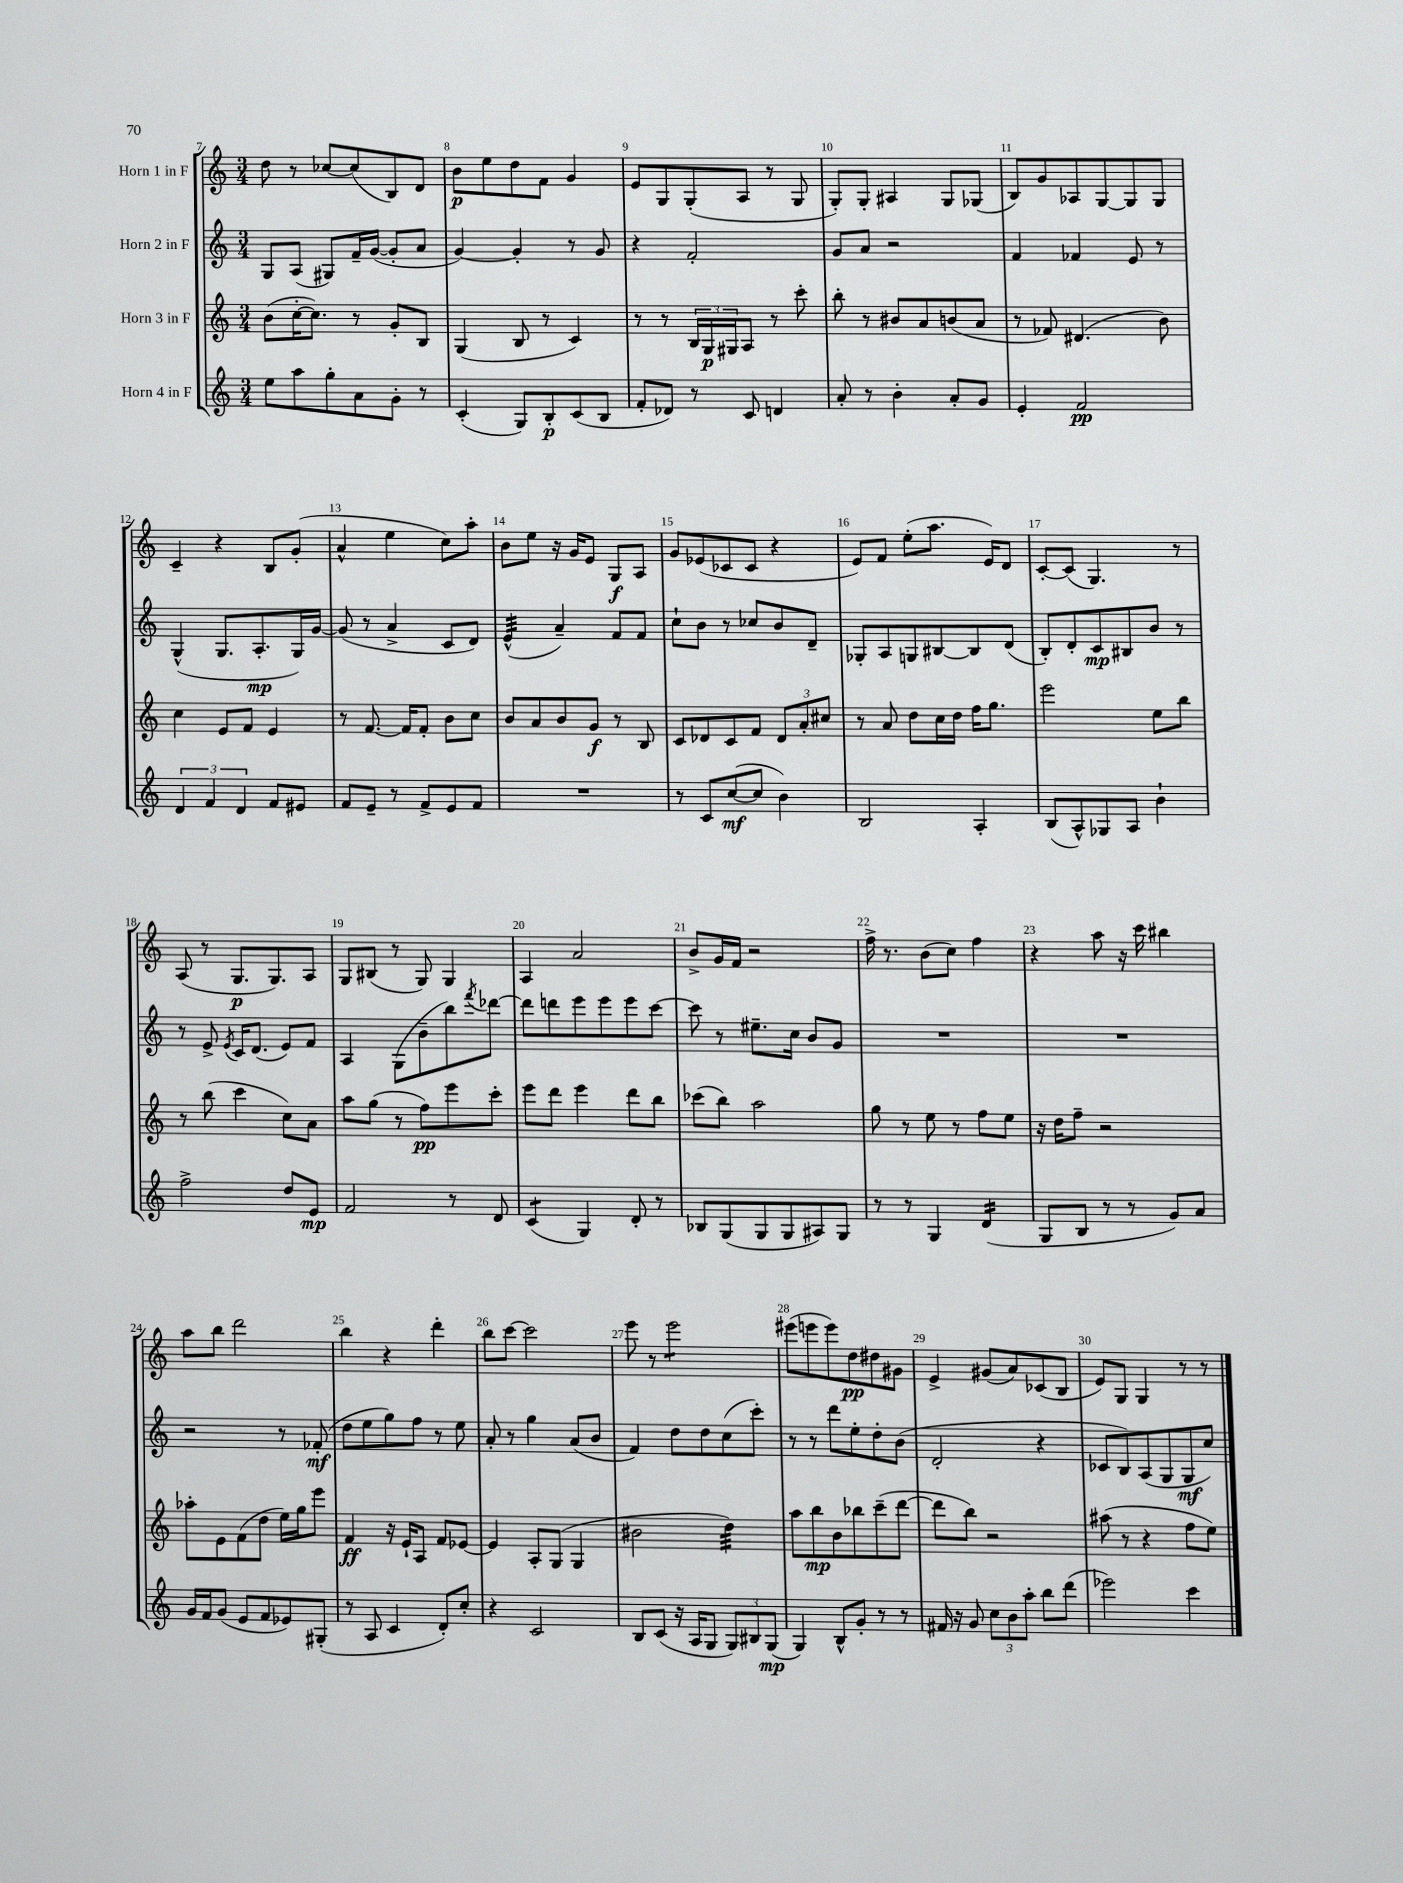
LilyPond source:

<<
\new StaffGroup <<
\new Staff = "s0" \with { instrumentName = "Horn 1 in F" } {
    \clef treble \key c \major \numericTimeSignature \time 3/4
    d''8 r8 ces''8~ ces''8( b8) d'8 |
    b'8\p e''8 d''8 f'8 g'4 |
    e'8 g8 g8-.( a8 r8 g8 |
    g8-.) g8-. ais4 g8 ges8( |
    b8) g'8 aes8 g8~ g8 g8 |
    c'4-- r4 b8 g'8-.( |
    a'4-^ e''4 c''8) a''8-. |
    b'8 e''8 r16 g'16 e'8 g8\f a8 |
    g'8 ees'8( ces'8 ces'8 r4 |
    e'8) f'8 e''8-.( a''8. e'16) d'8 |
    c'8~-. c'8( g4.) r8 |
    a8( r8 g8.\p g8.) a8 |
    g8 bis8( r8 g8) g4 |
    a4 a'2 |
    b'8-> g'16 f'16 r2 |
    f''16-> r8. b'8( c''8) f''4 |
    r4 a''8 r16 c'''16 bis''4 |
    a''8 b''8 d'''2 |
    b''4 r4 d'''4-. |
    b''8 c'''8~ c'''2 |
    e'''8 r8 e'''2:8 |
    eis'''8( e'''8 e'''8) d''8\pp dis''8 gis'8 |
    e'4-> gis'8( a'8) ces'8( b8 |
    e'8) g8 g4 r8 r8 \bar "|." |
}
\new Staff = "s1" \with { instrumentName = "Horn 2 in F" } {
    \clef treble \key c \major \numericTimeSignature \time 3/4
    g8 a8( gis8) f'16-- g'16~( g'8-. a'8 |
    g'4~) g'4-. r8 g'8 |
    r4 f'2-. |
    g'8 a'8 r2 |
    f'4 fes'4 e'8 r8 |
    g4-^( g8. a8.-.\mp g16) g'16~ |
    g'8( r8 a'4-> c'8 d'8) |
    e'4:32-^( a'4--) f'8 f'8 |
    c''8-! b'8 r8 ces''8 b'8 d'8-- |
    ges8-. a8 g8 bis8~ bis8 d'8( |
    b8-.) d'8-. c'8\mp bis8 b'8 r8 |
    r8 e'8-> \acciaccatura { e'8 } c'16 d'8.( e'8) f'8 |
    a4 g8( b'8-- b''8) \acciaccatura { f'''8 } des'''8~ |
    des'''8 d'''8 e'''8 e'''8 e'''8 c'''8~ |
    c'''8 r8 eis''8.-- c''16 b'8 g'8 |
    R2. |
    R2. |
    r2 r8 fes'8-.\mf( |
    d''8 e''8 g''8) f''8 r8 e''8 |
    a'8-. r8 g''4 a'8( b'8 |
    f'4) d''8 d''8 c''8( c'''8-.) |
    r8 r8 d'''8 e''8-. d''8-. b'8( |
    d'2-. r4 |
    ces'8 b8) a8( g8 g8\mf c''8) \bar "|." |
}
\new Staff = "s2" \with { instrumentName = "Horn 3 in F" } {
    \clef treble \key c \major \numericTimeSignature \time 3/4
    b'8( c''16~-. c''8.) r8 g'8-. b8 |
    g4( b8 r8 c'4) |
    r8 r8 \tuplet 3/2 { b16 g16\p gis16 } a8 r8 c'''8-. |
    b''8-. r8 bis'8 a'8 b'8( a'8 |
    r8 fes'8) dis'4.( b'8) |
    c''4 e'8 f'8 e'4 |
    r8 f'8.~ f'16 f'8-. b'8 c''8 |
    b'8 a'8 b'8 g'8\f r8 b8 |
    c'8 des'8 c'8 f'8 \tuplet 3/2 { des'8 a'8-. cis''8 } |
    r8 a'8 d''8 c''16 d''16 f''16 g''8. |
    e'''2 e''8 b''8 |
    r8 b''8( c'''4 c''8) a'8 |
    a''8 g''8( r8 f''8\pp) e'''8 c'''8-. |
    e'''8 d'''8 e'''4 d'''8 b''8 |
    ces'''8( b''8) a''2 |
    g''8 r8 e''8 r8 f''8 e''8 |
    r16 d''16 f''8-- r2 |
    aes''8-. e'8 f'8( d''8 e''16) g''16 e'''8 |
    f'4\ff r16 e'16-! a8 f'8 ees'8~ |
    ees'4 a8-. g8( g4 |
    bis'2 d''4:32) |
    a''8 b''8\mp b'8 bes''8 c'''8--( d'''8~ |
    d'''8 b''8) r2 |
    ais''8( r8 r4 f''8 e''8) \bar "|." |
}
\new Staff = "s3" \with { instrumentName = "Horn 4 in F" } {
    \clef treble \key c \major \numericTimeSignature \time 3/4
    e''8 a''8 g''8-. a'8 g'8-. r8 |
    c'4-.( g8) b8-.\p c'8( b8 |
    f'8-. des'8) r8 c'8 d'4 |
    a'8-. r8 b'4-. a'8-. g'8 |
    e'4-. f'2\pp |
    \tuplet 3/2 { d'4 f'4 d'4 } f'8 eis'8 |
    f'8 e'8-- r8 f'8-> e'8 f'8 |
    R2. |
    r8 c'8 c''8~\mf( c''8 b'4) |
    b2 a4-. |
    b8( a8-^) ges8 a8 b'4-! |
    f''2-> d''8 e'8\mp |
    f'2 r8 d'8 |
    c'4:8( g4) d'8-. r8 |
    bes8 g8( g8 g8 ais8) g8 |
    r8 r8 g4 d'4:16( |
    g8 b8 r8 r8 g'8) a'8 |
    g'16 f'16 g'8( e'8 f'8 ees'8) gis8-.( |
    r8 a8 c'4 d'8-.) c''8-. |
    r4 c'2 |
    b8 c'8( r16 a16 g8 \tuplet 3/2 { g8) bis8 g8\mp( } |
    g4) b8-^ g'8-. r8 r8 |
    fis'16 r16 g'8 \tuplet 3/2 { c''8 b'8 a''8-. } b''8 d'''8( |
    ees'''2) c'''4 \bar "|." |
}
>>
>>
\layout { \context { \Score currentBarNumber = #7 \override BarNumber.break-visibility = ##(#f #t #t) barNumberVisibility = #all-bar-numbers-visible } }
